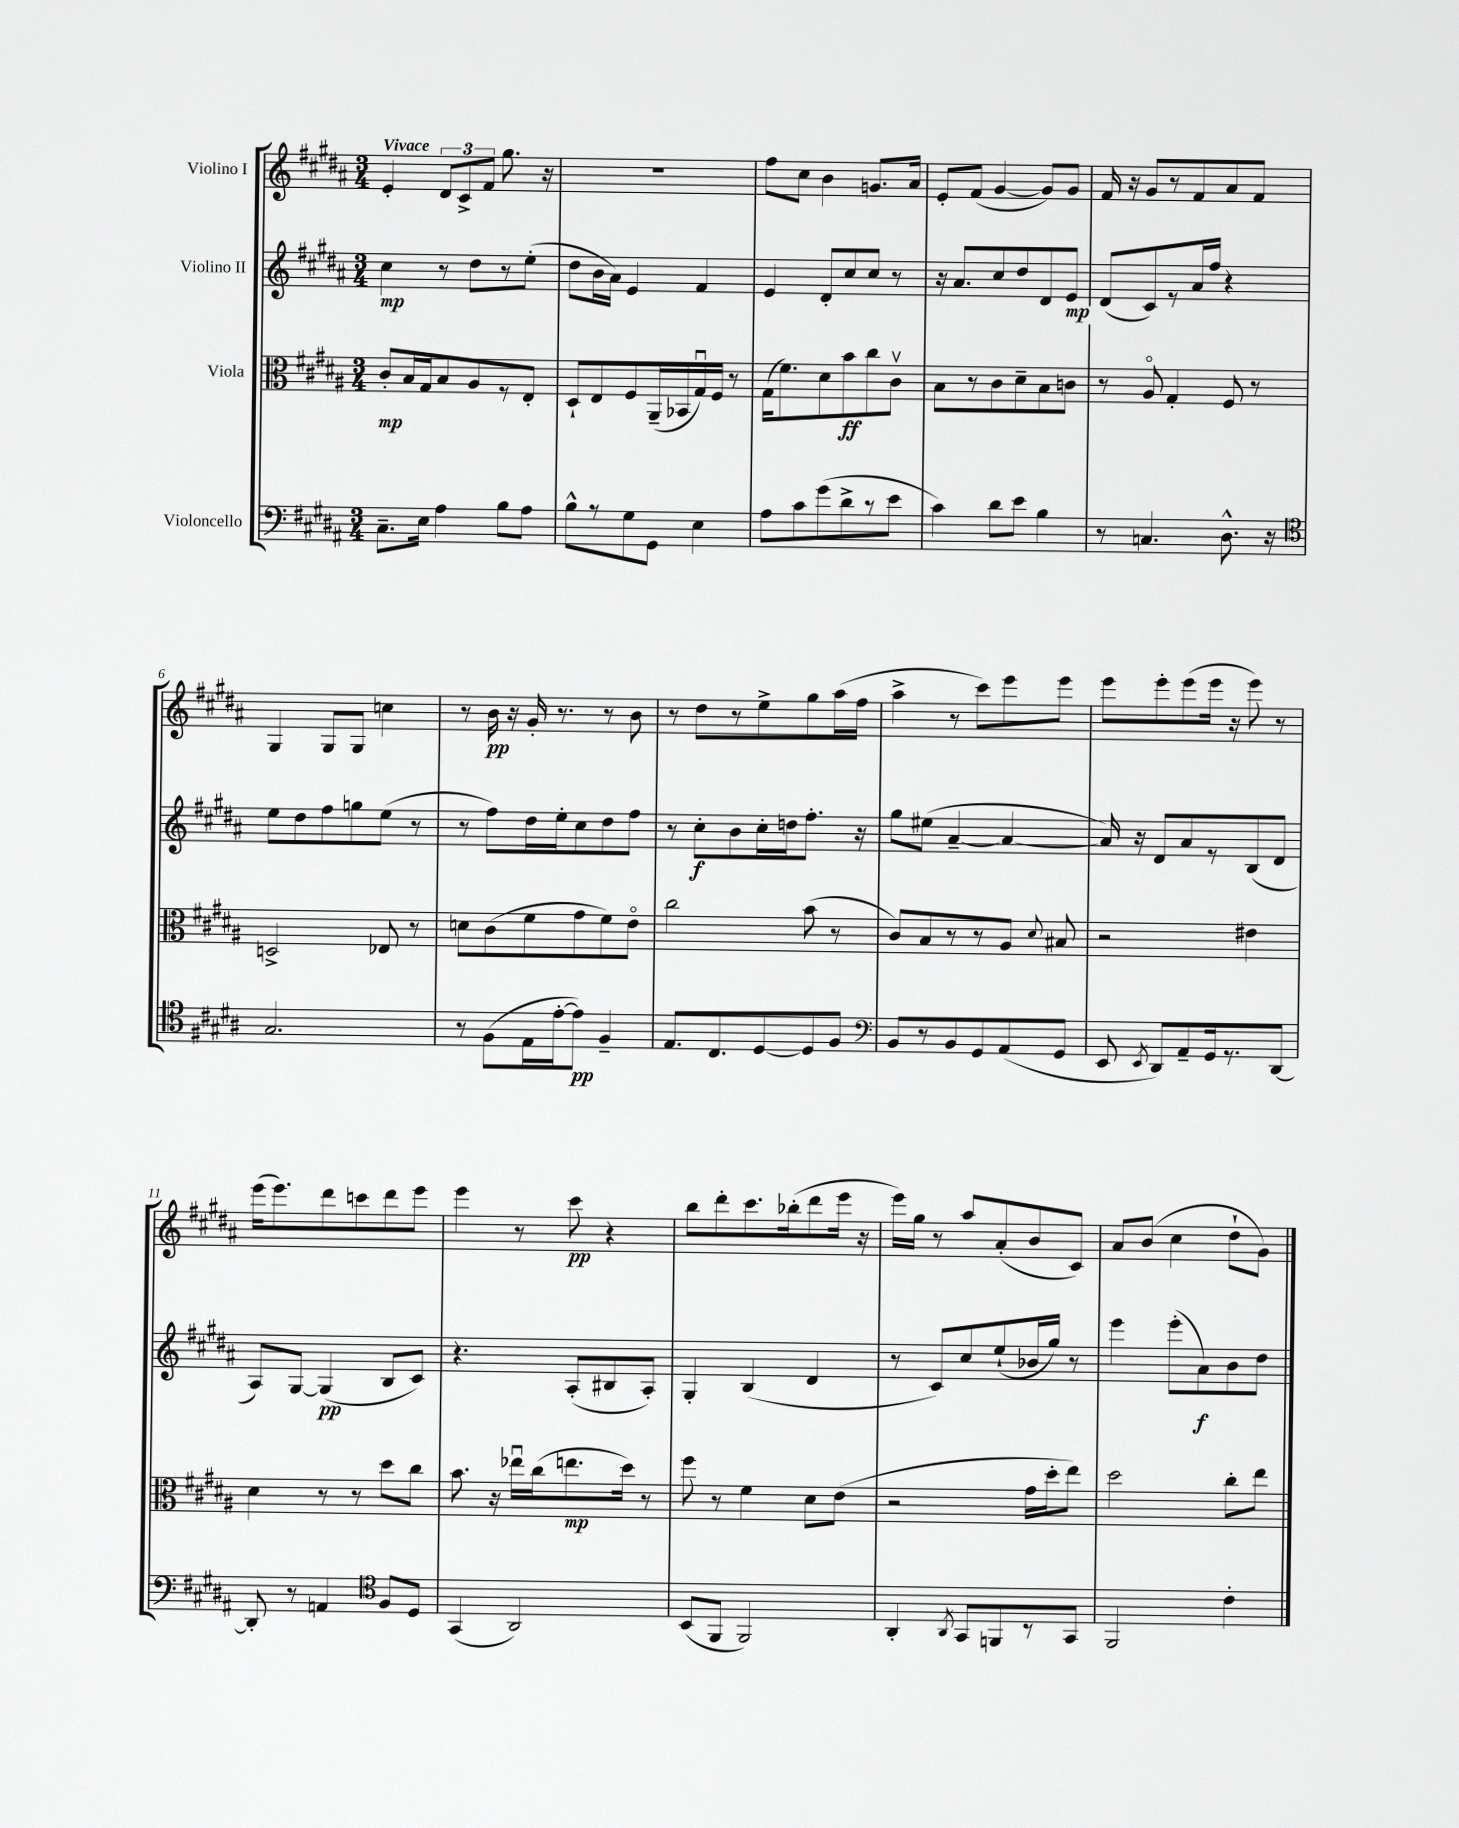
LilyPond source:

<<
\new StaffGroup <<
\new Staff = "s0" \with { instrumentName = "Violino I" } {
    \clef treble \key b \major \numericTimeSignature \time 3/4 \tempo "Vivace"
    \autoBeamOff e'4-. \tuplet 3/2 { dis'8[ cis'8-> fis'8] } gis''8. r16 |
    R2. |
    fis''8[ cis''8] b'4 g'8.[ ais'16] |
    e'8[-. fis'8]( gis'4~ gis'8[) gis'8] |
    fis'16 r16 gis'8[ r8 fis'8 ais'8 fis'8] |
    gis4 gis8[ gis8] c''4 |
    r8 b'16\pp r16 gis'16-. r8. r8 b'8 |
    r8 dis''8[ r8 e''8-> gis''8 ais''16( fis''16] |
    ais''4-> r8 cis'''8[) e'''8 e'''8] |
    e'''8[ e'''8-. e'''8( e'''16] r16 e'''8) r8 |
    e'''16[( e'''8.) dis'''8 c'''8 dis'''8 e'''8] |
    e'''4 r8 cis'''8\pp r4 |
    b''8[ dis'''8-. cis'''8. bes''16-.( dis'''8 e'''16] r16 |
    e'''16[) gis''16] r8 ais''8[ ais'8-.( b'8 cis'8]) |
    ais'8[ b'8]( cis''4 dis''8[-! gis'8]) \bar "|." |
}
\new Staff = "s1" \with { instrumentName = "Violino II" } {
    \clef treble \key b \major \numericTimeSignature \time 3/4
    \autoBeamOff cis''4\mp r8 dis''8[ r8 e''8]-.( |
    dis''8[ b'16 ais'16]) e'4 fis'4 |
    e'4 dis'8[-. cis''8 cis''8] r8 |
    r16 ais'8.[ cis''8 dis''8 dis'8 e'8]\mp |
    dis'8[( cis'8) r8 ais'16 fis''16] r4 |
    e''8[ dis''8 fis''8 g''8 e''8]( r8 |
    r8 fis''8[) dis''16 e''16-. cis''8 dis''8 fis''8] |
    r8 cis''8[-.\f b'8 cis''16-. d''16 fis''8.]-. r16 |
    gis''8[ eis''8]( ais'4~-- ais'4~ |
    ais'16) r16 dis'8[ ais'8 r8 b8( dis'8] |
    ais8[) gis8]~ gis4\pp( b8[ cis'8]) |
    r4. ais8[-.( bis8 ais8]-.) |
    gis4-. b4( dis'4 |
    r8 cis'8[) cis''8 e''8-!( bes'16 gis''16]) r8 |
    e'''4 e'''8[-.( ais'8\f) b'8 dis''8] \bar "|." |
}
\new Staff = "s2" \with { instrumentName = "Viola" } {
    \clef alto \key b \major \numericTimeSignature \time 3/4
    \autoBeamOff cis'8[-.\mp b16 gis16 b8 ais8 r8 e8]-. |
    dis8[-! e8 fis8 ais,16--( bes,16 gis16\downbow) fis16] r8 |
    gis16[( fis'8.) dis'8 b'8\ff cis''8 cis'8]\upbow |
    b8[ r8 cis'8 dis'8-- b8 c'8] |
    r8 ais8\flageolet gis4-. fis8 r8 |
    d2-> ees8 r8 |
    d'8[ cis'8( fis'8 gis'8 fis'8) e'8]\flageolet |
    cis''2 b'8( r8 |
    cis'8[) b8 r8 r8 ais8] \appoggiatura { dis'8 } bis8 |
    r2 eis'4 |
    dis'4 r8 r8 dis''8[ cis''8] |
    b'8. r16 ees''16[\downbow cis''16( e''8.\mp dis''16]) r8 |
    fis''8 r8 fis'4 dis'8[ e'8]( |
    r2 gis'16[ dis''16-. e''8]) |
    dis''2 cis''8[-. e''8] \bar "|." |
}
\new Staff = "s3" \with { instrumentName = "Violoncello" } {
    \clef bass \key b \major \numericTimeSignature \time 3/4
    \autoBeamOff cis8.[-- e16] ais4 b8[ ais8] |
    b8[-^ r8 gis8 gis,8] e4 |
    ais8[ cis'8 gis'8( dis'8-> r8 e'8] |
    cis'4) dis'8[ e'8] b4 |
    r8 c4. dis8.-^ r16 |
    \clef tenor gis2. |
    r8 fis8[( e16 e'16~-. e'8]\pp) fis4-- |
    e8.[ cis8. dis8~ dis8 fis8] |
    \clef bass b,8[ r8 b,8 gis,8 ais,8( gis,8] |
    e,8 \acciaccatura { e,8 } dis,8[) ais,8-- gis,16 r8. dis,8]~ |
    dis,8-. r8 a,4 \clef tenor fis8[ dis8] |
    gis,4( ais,2) |
    b,8[( fis,8] fis,2) |
    ais,4-. \acciaccatura { ais,8 } gis,8[ f,8 r8 gis,8] |
    fis,2 cis'4-. \bar "|." |
}
>>
>>
